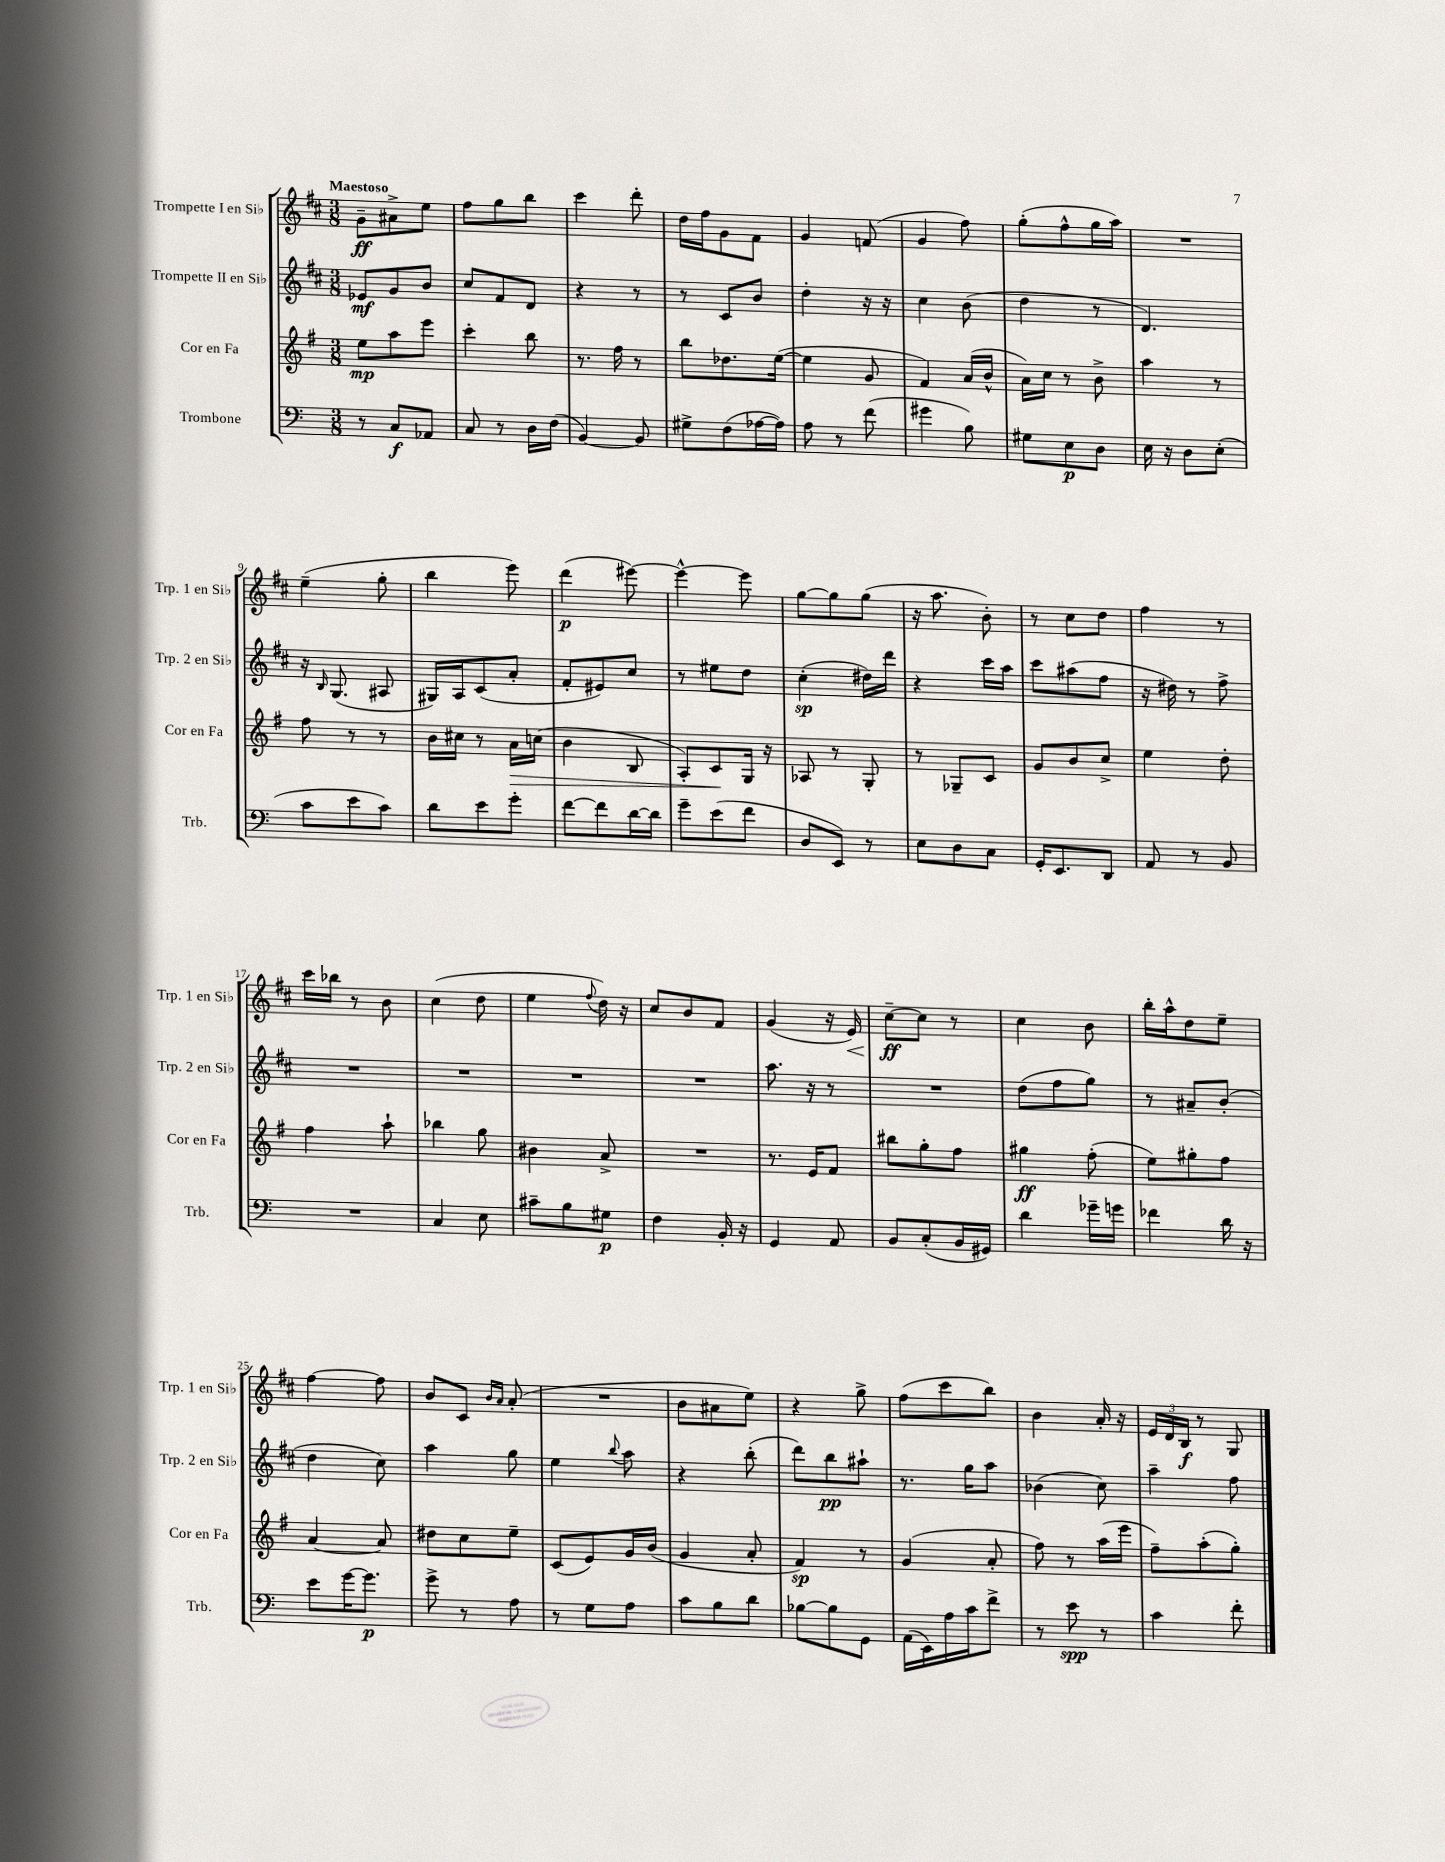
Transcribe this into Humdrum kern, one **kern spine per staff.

**kern	**kern	**kern	**kern
*staff4	*staff3	*staff2	*staff1
*clefF4	*clefG2	*clefG2	*clefG2
*k[]	*k[f#]	*k[f#c#]	*k[f#c#]
*M3/8	*M3/8	*M3/8	*M3/8
8r	8ee	8e-	8g~
8C	8aa	8g	8a#^
8AA-	8eee	8b	8ee
=	=	=	=
8C	4ccc'	8cc#	8ff#
8r	.	8f#	8gg
16D	8bb	8d	8bb
(16F	.	.	.
=	=	=	=
[4BB)	8.r	4r	4ccc#
.	16ff#	.	.
8BB]	8r	8r	8ddd'
=	=	=	=
8G#^	8bb	8r	16dd
.	.	.	16ff#
(8F	8.dd-	8c#	8g
[16A-	.	8b	8f#
16A-])	([16ee	.	.
=	=	=	=
8A	4ee]	4dd'	4g
8r	.	.	.
(8f	8g	16r	(8f
.	.	16r	.
=	=	=	=
4g#	4f#)	4cc#	4g
8B)	(16a	(8b	8ff#)
.	16b^^	.	.
=	=	=	=
8G#	16a)	4dd	(8gg'
.	16cc	.	.
8E	8r	.	8ff#^^
8D	8b^	8r	16gg
.	.	.	16aa)
=	=	=	=
16E	4aa	4.d)	4.r
16r	.	.	.
8D	.	.	.
(8E'	8r	.	.
=	=	=	=
8c	8ff#	16r	(4ee~
.	.	16qqB	.
.	.	(8.G	.
8e	8r	.	.
8c)	8r	8A#	8gg'
=	=	=	=
8d	16b	16G#)	4bb
.	16cc#	16A	.
8e	8r	(8c#	.
8g'	16a	8a'	8eee)
.	(16cc	.	.
=	=	=	=
[8f	4b	8f#'	(4ddd
8f]	.	8e#)	.
[16d	8B	8cc#	[8eee#)
16d]	.	.	.
=	=	=	=
8g~	8A')	8r	4eee#^^_
(8e	8c	8ee#	.
8f	16G	8dd	8eee#]
.	16r	.	.
=	=	=	=
8D	8A-	(4cc#'	[8gg
8EE)	8r	.	8gg]
8r	8G'	16dd#)	(8gg
.	.	16ddd	.
=	=	=	=
8E	8r	4r	16r
.	.	.	8.aa
8D	8G-~	.	.
8C	8c	16ccc#	8b')
.	.	16aa	.
=	=	=	=
16GG'	8g	8ccc#	8r
8.EE	.	.	.
.	8b	(8aa#	8cc#
8DD	8cc^	8ff#	8dd
=	=	=	=
8AA	4ee	16r	4ff#
.	.	16dd#)	.
8r	.	8r	.
8BB	8dd'	8ff#^	8r
=	=	=	=
4.r	4ff#	4.r	16ccc#
.	.	.	16bb-
.	.	.	8r
.	8aa`	.	8b
=	=	=	=
4C	4bb-	4.r	(4cc#
8E	8gg	.	8dd
=	=	=	=
8c#~	4b#	4.r	4ee
8B	.	.	.
.	.	.	8qqff#
8G#	8a^	.	16dd)
.	.	.	16r
=	=	=	=
4F	4.r	4.r	8cc#
.	.	.	8b
16BB'	.	.	8f#
16r	.	.	.
=	=	=	=
4GG	8.r	8.aa	(4g
.	16e	16r	.
8AA	8f#	8r	16r
.	.	.	16e)
=	=	=	=
8BB	8bb#	4.r	[8cc#~
(8C'	8gg'	.	8cc#]
16BB	8ff#	.	8r
16GG#)	.	.	.
=	=	=	=
4d	4gg#	(8dd	4cc#
.	.	8ff#	.
16g-~	(8ff#'	8gg)	8b
16g	.	.	.
=	=	=	=
4f-	8ee)	8r	16bb'
.	.	.	16aa^^
.	8gg#'	8a#~	8dd
16d	8ff#	(8b'	8ee~
16r	.	.	.
=	=	=	=
8e	[4a	4dd	[4ff#
[16g	.	.	.
8.g]	.	.	.
.	8a]	8cc#)	8ff#]
=	=	=	=
8g^	8dd#	4aa	8b
8r	8cc	.	8c#
.	.	.	16qqb
.	.	.	16qqa
8A	8ee~	8gg	(8a'
=	=	=	=
8r	(8c	4ee	4.r
8G	8e)	.	.
.	.	8qqbb	.
8A	16g	8aa	.
.	(16b	.	.
=	=	=	=
8c	4g	4r	8b
8B	.	.	8a#
8d	8a'	(8bb'	8ee)
=	=	=	=
[8B-	4f#)	8ddd)	4r
8B-]	.	8bb	.
8GG	8r	8aa#`	8gg^
=	=	=	=
(16AA	(4g	8.r	(8ff#
16EE)	.	.	.
16A	.	.	8ccc#
16c	.	16gg	.
8f^	8a'	8aa	8bb)
=	=	=	=
8r	8ff#)	(4b-	4b
8e	8r	.	.
8r	(16aa	8cc#)	16a'
.	16eee	.	16r
=	=	=	=
4c	8ff#~)	4aa~	24e
.	.	.	24d
.	.	.	24B
.	(8aa'	.	8r
8f'	8gg')	8ff#	8G
==	==	==	==
*-	*-	*-	*-
